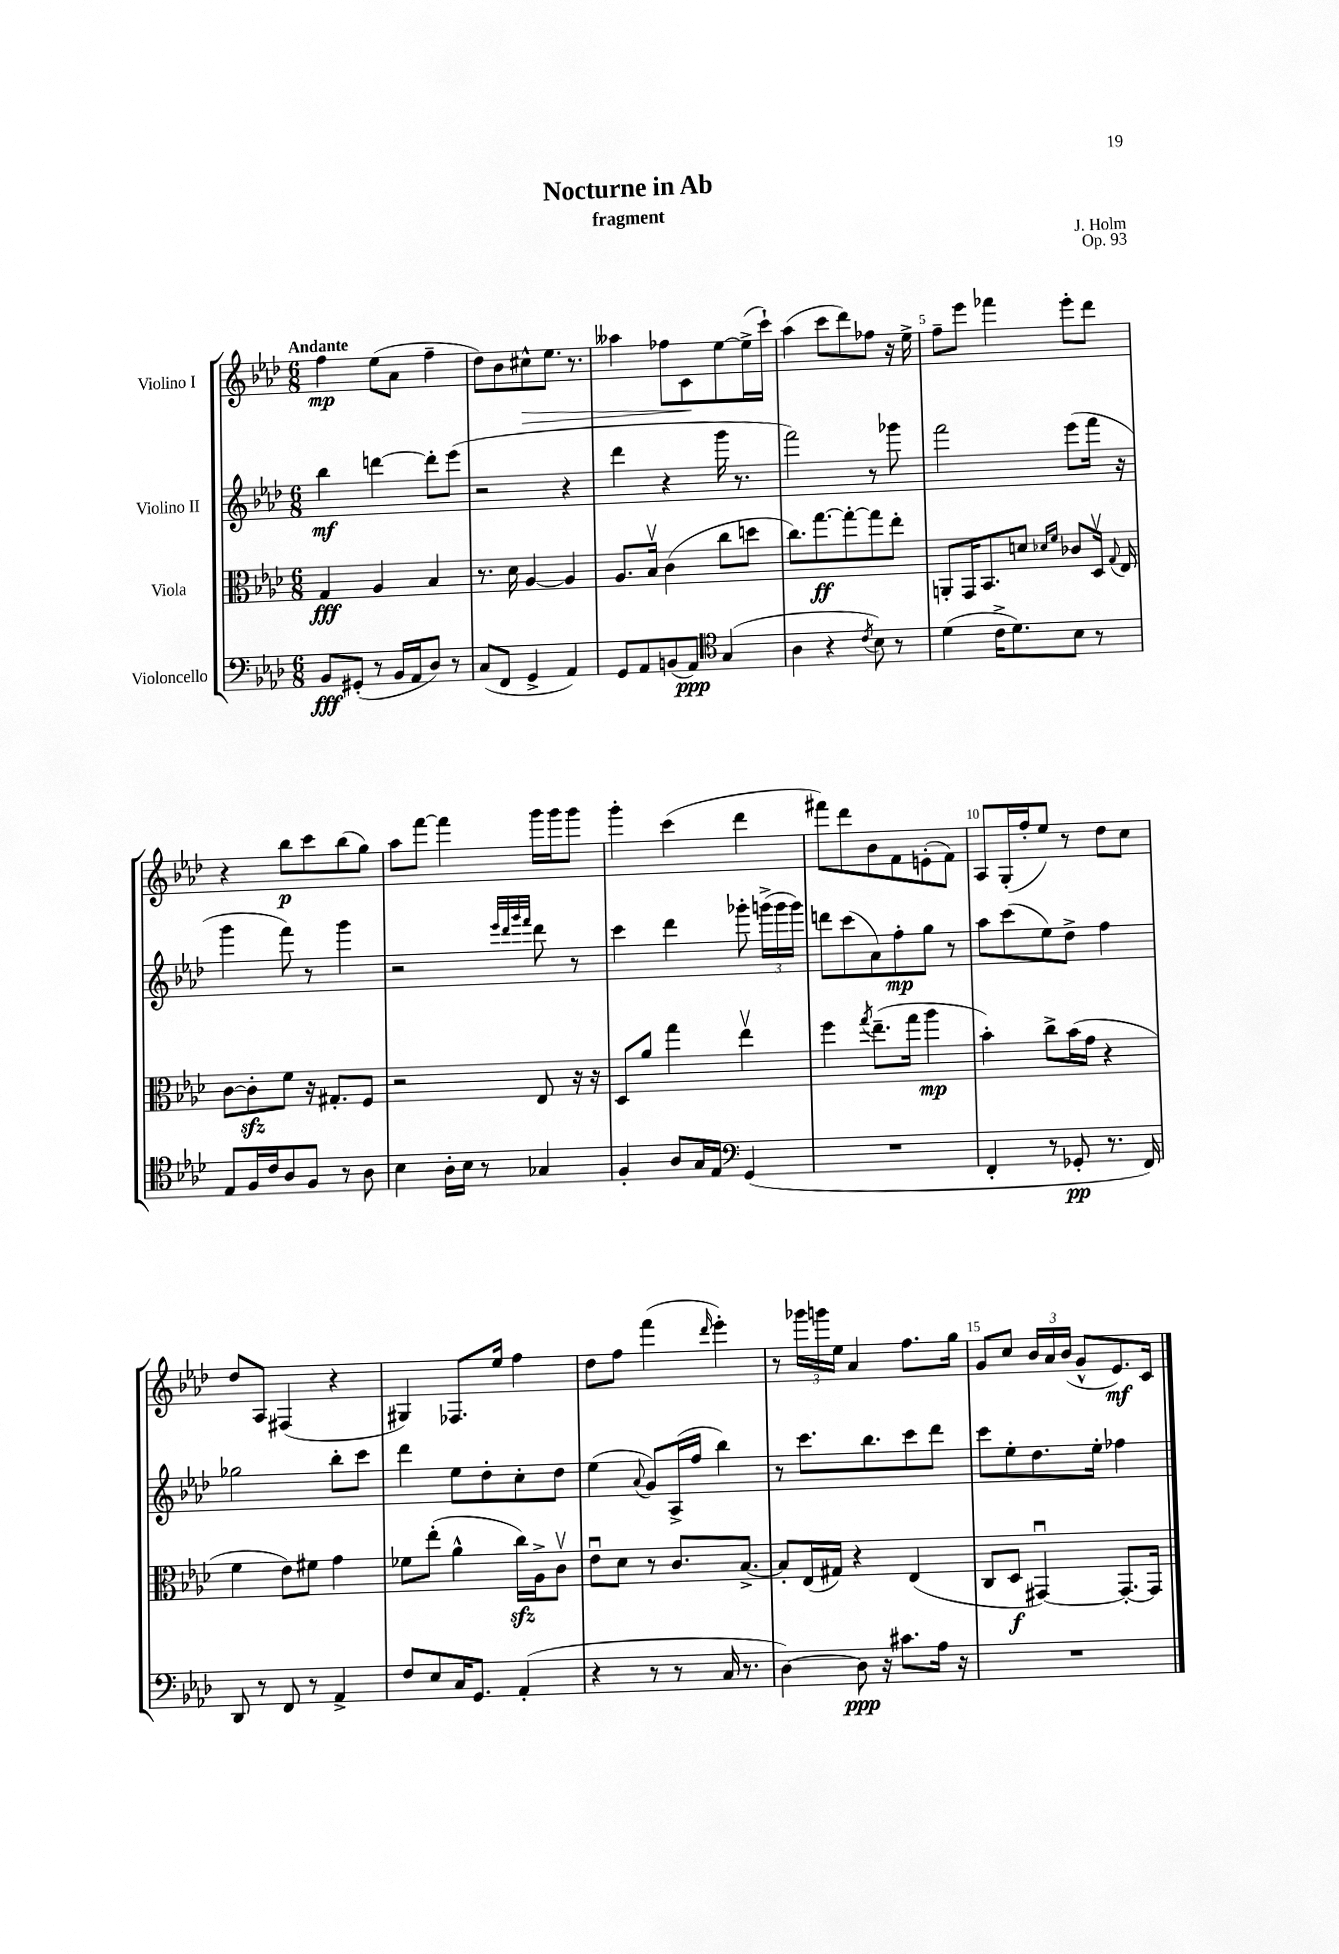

**kern	**kern	**kern	**kern
*staff4	*staff3	*staff2	*staff1
*clefF4	*clefC3	*clefG2	*clefG2
*k[b-e-a-d-]	*k[b-e-a-d-]	*k[b-e-a-d-]	*k[b-e-a-d-]
*M6/8	*M6/8	*M6/8	*M6/8
8BB-	4G	4bb-	4ff
(8GG#'	.	.	.
8r	4A-	[4ddd	(8ee-
16BB-	.	.	8a-
16AA-	.	.	.
8D-)	4B-	8ddd']	4ff~
8r	.	(8eee-	.
=	=	=	=
(8C	8.r	2r	8dd-)
8FF	.	.	8b-
.	16d-	.	.
4GG^	[4A-	.	8cc#^^
.	.	.	8.ee-
4AA-)	4A-]	4r	.
.	.	.	8.r
=	=	=	=
8GG	8.A-	4ddd-	4aa--
8AA-	.	.	.
.	16B-v	.	.
(8BB	(4c	4r	8ff-
8AA-)	.	.	8c
*clefC4	*	*	*
(4G	8cc	16ggg	[8ee-
.	.	8.r	.
.	8dd	.	(16ee-^]
.	.	.	16ccc`)
=	=	=	=
4A-	8.cc)	2fff)	(4aa-
.	[8.gg	.	.
4r	.	.	8ccc
.	8gg'_	.	8ddd-)
8qc	.	.	.
8B-)	8gg]	8r	8ff-
8r	8ee-'	8ggg-	16r
.	.	.	16ee-^
=	=	=	=
(4d-	8AA'	2fff	8ff~
.	16GG	.	8eee-
.	8.BB-	.	.
16c^	.	.	4fff-
8.d-)	.	.	.
.	8d	.	.
.	16qqd-	.	.
.	16qqf	.	.
8B-	8c-	(8eee-	8eee-'
8r	16D-v	16fff	8ddd-
.	8qqG	.	.
.	16E-	16r	.
=	=	=	=
8E-	[8c	4ggg	4r
16F	8c']	.	.
16c	.	.	.
8A-	8f	8fff)	8bb-
8F	16r	8r	8ccc
.	8.G#'	.	.
8r	.	4ggg	(8bb-
8A-	8F	.	8gg)
=	=	=	=
4B-	2r	2r	8aa-
.	.	.	[8fff
16A-'	.	.	4fff]
16B-	.	.	.
8r	.	.	.
.	.	32qqeee-	.
.	.	32qqddd-	.
.	.	32qqggg	.
.	.	32qqfff	.
4G-	8E-	8ddd-	16ggg
.	.	.	16ggg
.	16r	8r	8ggg
.	16r	.	.
=	=	=	=
4F'	8D-	4ccc	4ggg'
.	8a-	.	.
8A-	4gg	4ddd-	(4ccc
16G	.	.	.
16E-	.	.	.
*clefF4	*	*	*
(4GG	4ee-v	8ggg-'	4ddd-
.	.	(24ggg^	.
.	.	24ggg	.
.	.	24ggg)	.
=	=	=	=
2.r	4ff	8ddd	8fff#)
.	.	(8ccc	8ddd-
.	8qgg	.	.
.	(8.ee-~	8a-)	8b-
.	.	8ff'	8f
.	16gg	.	.
.	4aa-	8gg	(8e'
.	.	8r	8f)
=	=	=	=
4FF'	4b-')	8aa-	8A-
.	.	(8ccc	(16G'
.	.	.	16ff'
8r	8cc^	8ee-)	8ee-)
8GG-'	(16b-	8dd-^	8r
.	16g	.	.
8.r	4r	4ff	8dd-
.	.	.	8cc
16FF)	.	.	.
=	=	=	=
8DD-	4f	2gg-	8dd-
8r	.	.	8A-
8FF	8e-)	.	(4F#
8r	8f#	.	.
4AA-^	4g	8bb-'	4r
.	.	8ccc	.
=	=	=	=
8F	8f-	4ddd-	4G#)
8E-	(8ee-'	.	.
16C	4a-^^	8ee-	8.F-
8.GG	.	.	.
.	.	8dd-'	.
.	.	.	16ee-
(4AA-'	16cc)	8cc'	4ff
.	16A-^	.	.
.	8cv	8dd-	.
=	=	=	=
4r	8e-u	(4ee-	8dd-
.	8d-	.	8ff
.	.	8qqa-	.
8r	8r	8g)	(4fff
8r	8.c	(16A-^	.
.	.	16ff	.
.	.	.	16qqddd-
16C	.	4bb-)	4eee-')
8.r	[8.B-^	.	.
=	=	=	=
[4D-)	8B-']	8r	8r
.	(16E-	8.ccc	24ggg-
.	.	.	24ggg
.	16G#)	.	.
.	.	.	24ee-
8D-]	4r	.	4a-
.	.	8.bb-	.
16r	.	.	.
8.c#	.	.	.
.	(4E-	8ccc	8.ff
16A-	.	8ddd-	.
16r	.	.	16gg
=	=	=	=
2.r	8C	8ccc	8g
.	8D-	8ee-'	8cc
.	[4GG#u)	8.dd-	24b-
.	.	.	24a-
.	.	.	(24b-
.	.	.	8g^^
.	.	16ee-'	.
.	8.GG#'_	4ff-	8.e-)
.	16GG#]	.	16c
==	==	==	==
*-	*-	*-	*-
